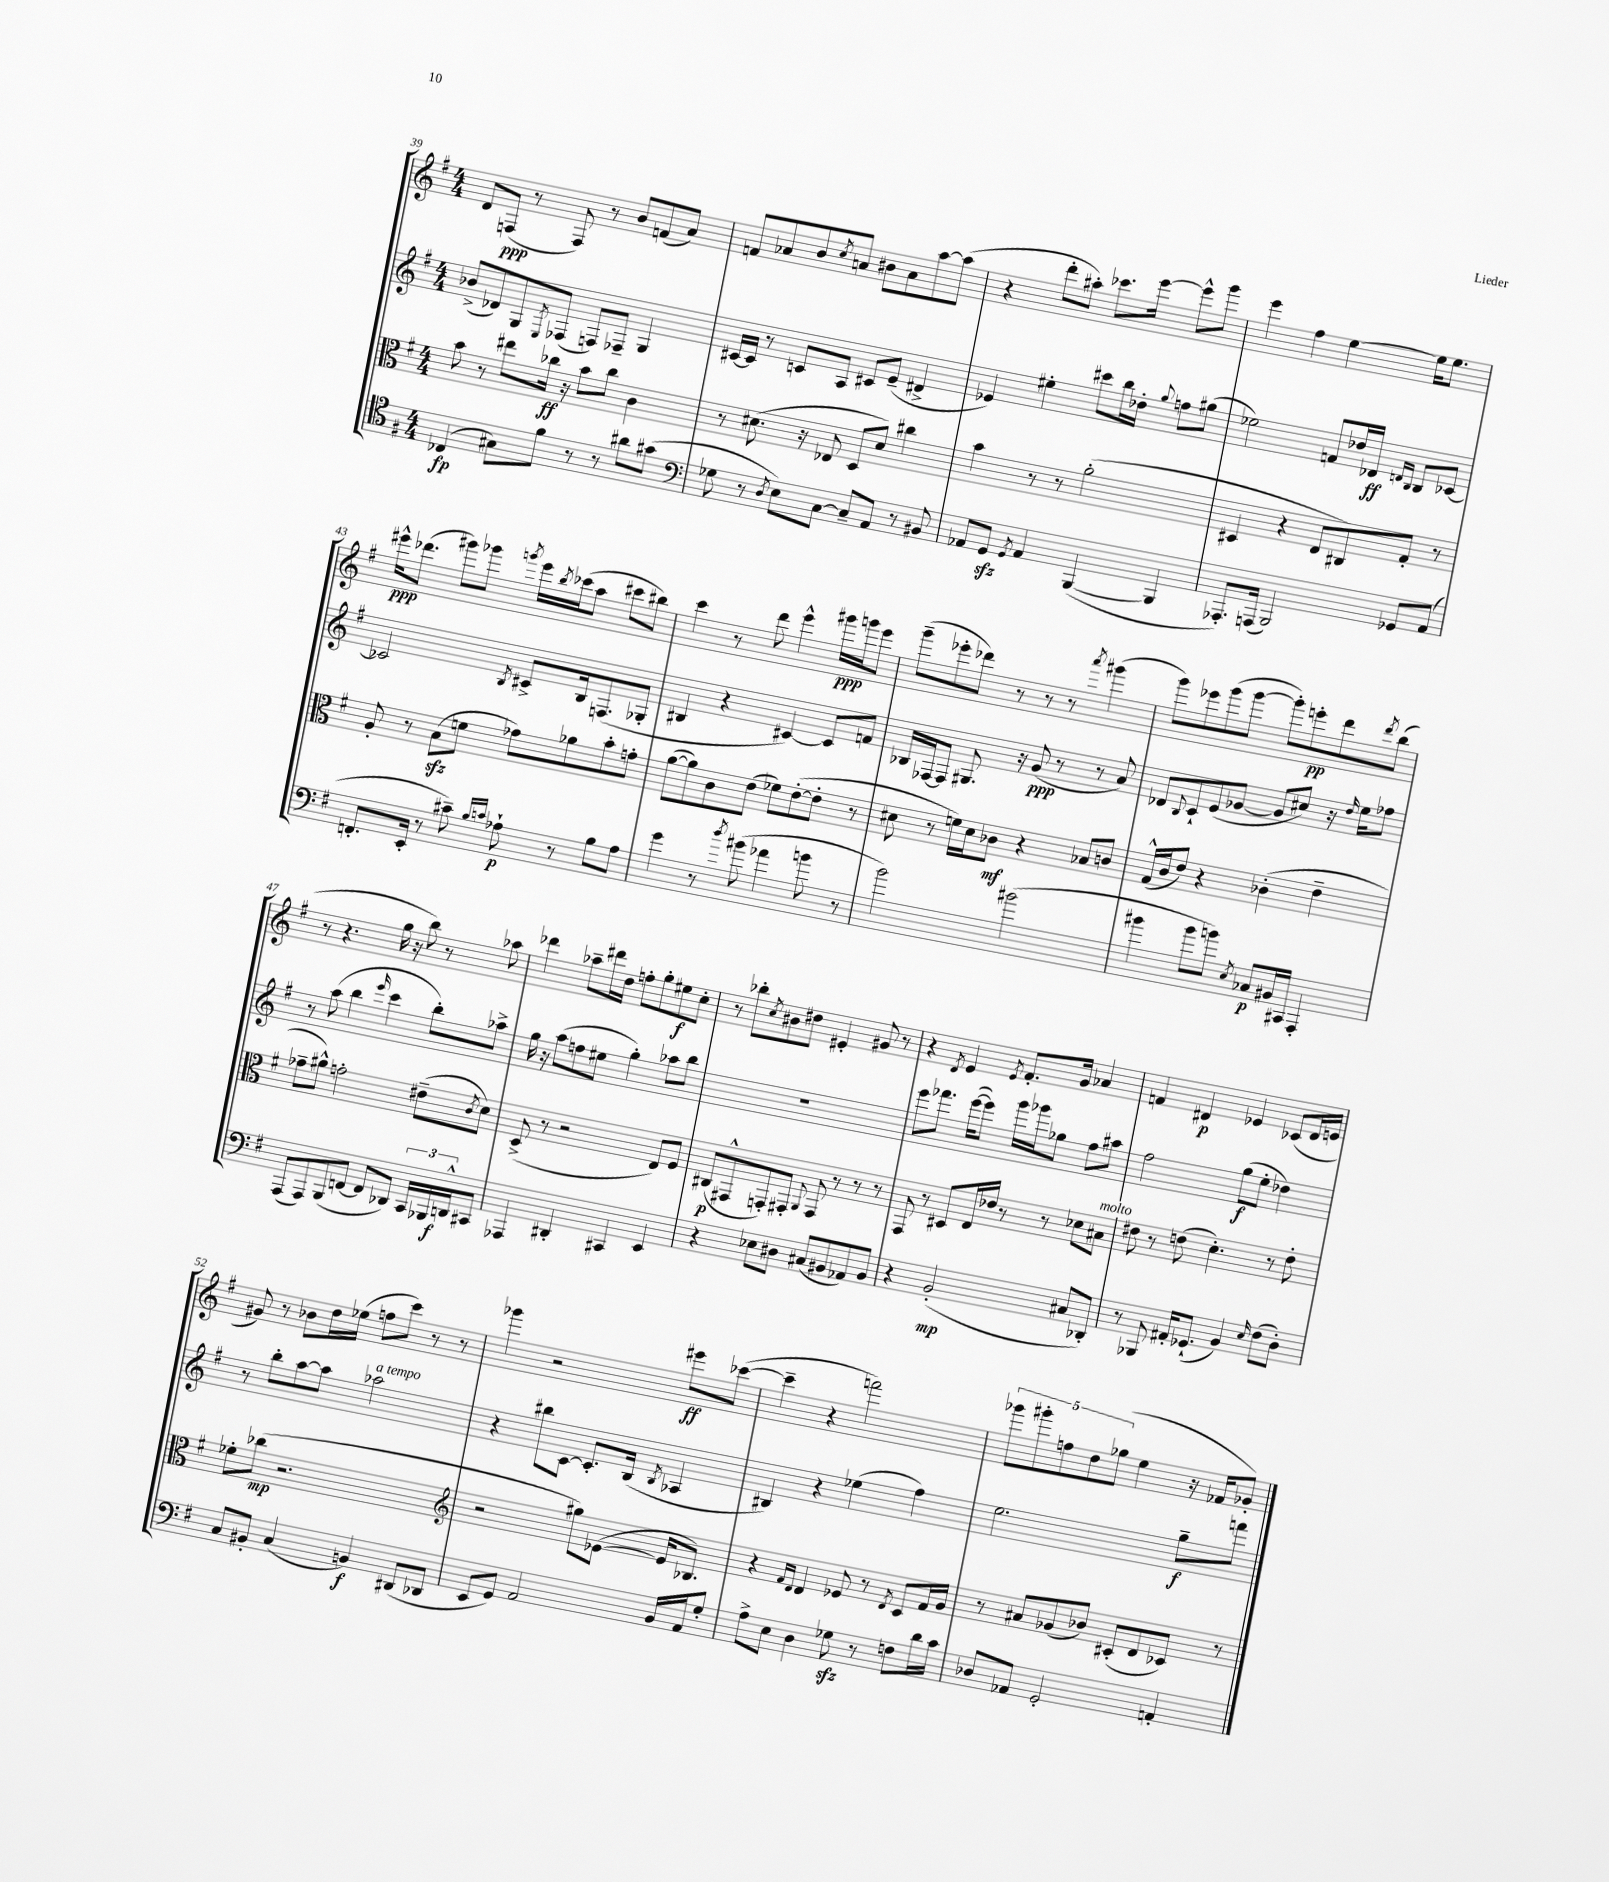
<<
\new StaffGroup <<
\new Staff = "s0" {
    \clef treble \key g \major \numericTimeSignature \time 4/4
    d'8 f8\ppp( r8 f8) r8 b'8 f'8( a'8) |
    f'8 aes'8 b'8 \acciaccatura { c''8 } a'8 bis'8 a'8 a''8~ a''8( |
    r4 d'''8-. ais''8-.) ces'''8. e'''16~ e'''8-^ g'''8 |
    e'''4 fis''4 e''4~ e''16 e''8. |
    eis'''16-^\ppp des'''8.( gis'''8) ges'''8 \acciaccatura { g'''8 } eis'''16 \acciaccatura { b''8 } ces'''16( a''8 cis'''8 bis''8) |
    c'''4 r8 d'''8 e'''4-^ gis'''16\ppp g'''16 e'''8 |
    g'''8--( ees'''8-. des'''8) r8 r8 r8 \acciaccatura { a'''8 } gis'''4( |
    g'''8) ees'''8 g'''8( g'''8~ g'''8-.) e'''8-.\pp d'''8 \acciaccatura { d'''8 } b''8( |
    r8 r4. g''16 r16 b''8) r8 aes''8 |
    des'''4 aes''8-- dis'''16 d''16 f''8-. g''8-. eis''8\f c''8-. |
    r8 bes''8-. \acciaccatura { c''8 } bis'8 dis''8 eis'4-. gis'8 r8 |
    r4 \acciaccatura { d'8 } e'4 \acciaccatura { e'8 } fis'8.-. g'16 aes'4 |
    f'4 dis'4\p ees'4 ces'8( dis'16 e'16 |
    gis'8) r8 bes'8 d''16 ees''16( f''8 c'''8) r8 r8 |
    ges'''4 r2 eis'''8\ff ces'''8~( |
    ces'''4-- r4 f'''2) |
    \tuplet 5/4 { ges'''8 gis'''8-. f''8 d''8 ges''8( } e''4 r16 fes'16 ges'8-.) \bar "|." |
}
\new Staff = "s1" {
    \clef treble \key g \major \numericTimeSignature \time 4/4
    bes'8->( des'8) g8 \acciaccatura { e8 } fes8( f8) fes8-- g4 |
    cis'16~ cis'16 r8 c'8 a8 cis'8 e'8--( dis'4-> |
    ees'4) eis''4-. cis'''8 b''16 des''16-. \appoggiatura { g''8 } f''8 gis''8( |
    ees''2) f'8 des''16 des'16\ff \grace { d'16 b16 } b8 ces'8~ |
    ces'2 \acciaccatura { b8 } cis'8-> b16 f8.( ges8-. |
    bis4 r4 cis'4~) cis'8 f'8 |
    bes16 fes16~ fes8 gis8. r16 g'8\ppp( r8 r8 a'8) |
    des'8 \appoggiatura { b8 } c'8-! e'8( ges'8~ ges'8 cis''8) r16 \grace { d''16 } e''16 fes''8 |
    r8 a''8( b''4 \grace { e'''16 } c'''4 b''8-.) aes''8-> |
    g''16 r16 a''8( f''8 eis''8 g''4-.) aes''8 b''8 |
    R1 |
    e'''8 fes'''8. e'''16~( e'''8) g'''16 ges'''16 ges''8 fis''8 ais''8 |
    fis''2 g''8\f( e''8-. des''4) |
    r8 b''8-. a''8~ a''8 aes''2^\markup { \italic "a tempo" } |
    r4 bis''8 c'8~ c'8.-. b16( \acciaccatura { b8 } aes4 |
    bis4) r4 ees''4( fis''4) |
    e''2. g''8--\f f'''8 \bar "|." |
}
\new Staff = "s2" {
    \clef alto \key g \major \numericTimeSignature \time 4/4
    b'8 r8 eis''8 ces''16\ff r16 b'8 ces''8 c'4 |
    r8 dis'8.( r16 ees8 d8 dis'8) cis''4 |
    b'4 r8 r8 a'2-.( |
    dis4 r4 e8 cis8) g8-. r8 |
    a8-. r8 b8\sfz( f'8 ges'8) aes'8 b'8-. g'8-. |
    a'8~( a'8) c'8 e'8( fes'8) e'8~-.( e'8-. r8 |
    dis'8 r8 f'16) dis'16 ces'8\mf r4 bes8 c'8 |
    g16-^( c'16 e'8) r4 ces'4-.( e'4-- |
    ges'8-- ais'8-^) g'2-. eis'8--( \acciaccatura { c'8 } d'8) |
    d8->( r8 r2 e8) fis8 |
    cis8\p( gis,8-^ g,8-.) gis,8-. \appoggiatura { a,8 } gis,8 r8 r8 r8 |
    g,8 r8 dis8 e16 ees'16 r8 r8 des'8 bis8^\markup { \italic "molto" } |
    eis'8 r8 e'8( d'4.-.) r8 e'8-. |
    fes'8-. ces''8\mp( r2. |
    \clef treble r2 gis''8) ees'8~( ees'16 bes8.) |
    r4 \grace { fis'16 d'16 } d'4 ees'8 r8 \acciaccatura { d'8 } c'8 fis'16 g'16 |
    r8 ais'8 ges'8( bes'8) cis'8-.( d'8 ces'8) r8 \bar "|." |
}
\new Staff = "s3" {
    \clef tenor \key g \major \numericTimeSignature \time 4/4
    ces4\fp( gis8) fis'8 r8 r8 ais'8 gis'8( |
    \clef bass ges8 r8 \acciaccatura { d8 } e8) c8~ c8-- a,8 r8 bis,8 |
    aes,8 g,8\sfz \acciaccatura { g,8 } aes,4 b,,4~( b,,4 |
    aes,,8.-.) a,,16( b,,2) ges,8 a,8( |
    f,8.-. e,16-. r8 cis'8--) \grace { b16 c'16 } aes8-!\p r8 b8 aes8 |
    g'4 r8 \acciaccatura { d''8 } bis'8( aes'4 b'8 r8 |
    b'2) bis'2( |
    bis'4 bis'8 b'8) \acciaccatura { e8 } ces8\p bis,16 cis,16 a,,4-. |
    a,,8( a,,8) b,,8( f,8~ f,8 des,8) \tuplet 3/2 { c,16 bes,,16 d,16-^\f } cis,8 |
    aes,,4 dis,4-. cis,4 e,4 |
    r4 ees8 dis8 cis8( bis,8 aes,8) bis,8 |
    r4 b,2-.\mp( cis8 des,8-.) |
    r8 bes,,8 ais,16-. ges,8.-!( b,4) \grace { e16 } fis8( d8-.) |
    c8 bis,8-. c4( b,4\f) dis,8( des,8 |
    e,8 g,8) a,2 b,16 a,16 g8-. |
    a8-> e8 d4 ges8\sfz r8 f8 d'16 c'16 |
    des8 aes,8 g,2-. a,4-. \bar "|." |
}
>>
>>
\layout { \context { \Score currentBarNumber = #39 } }
